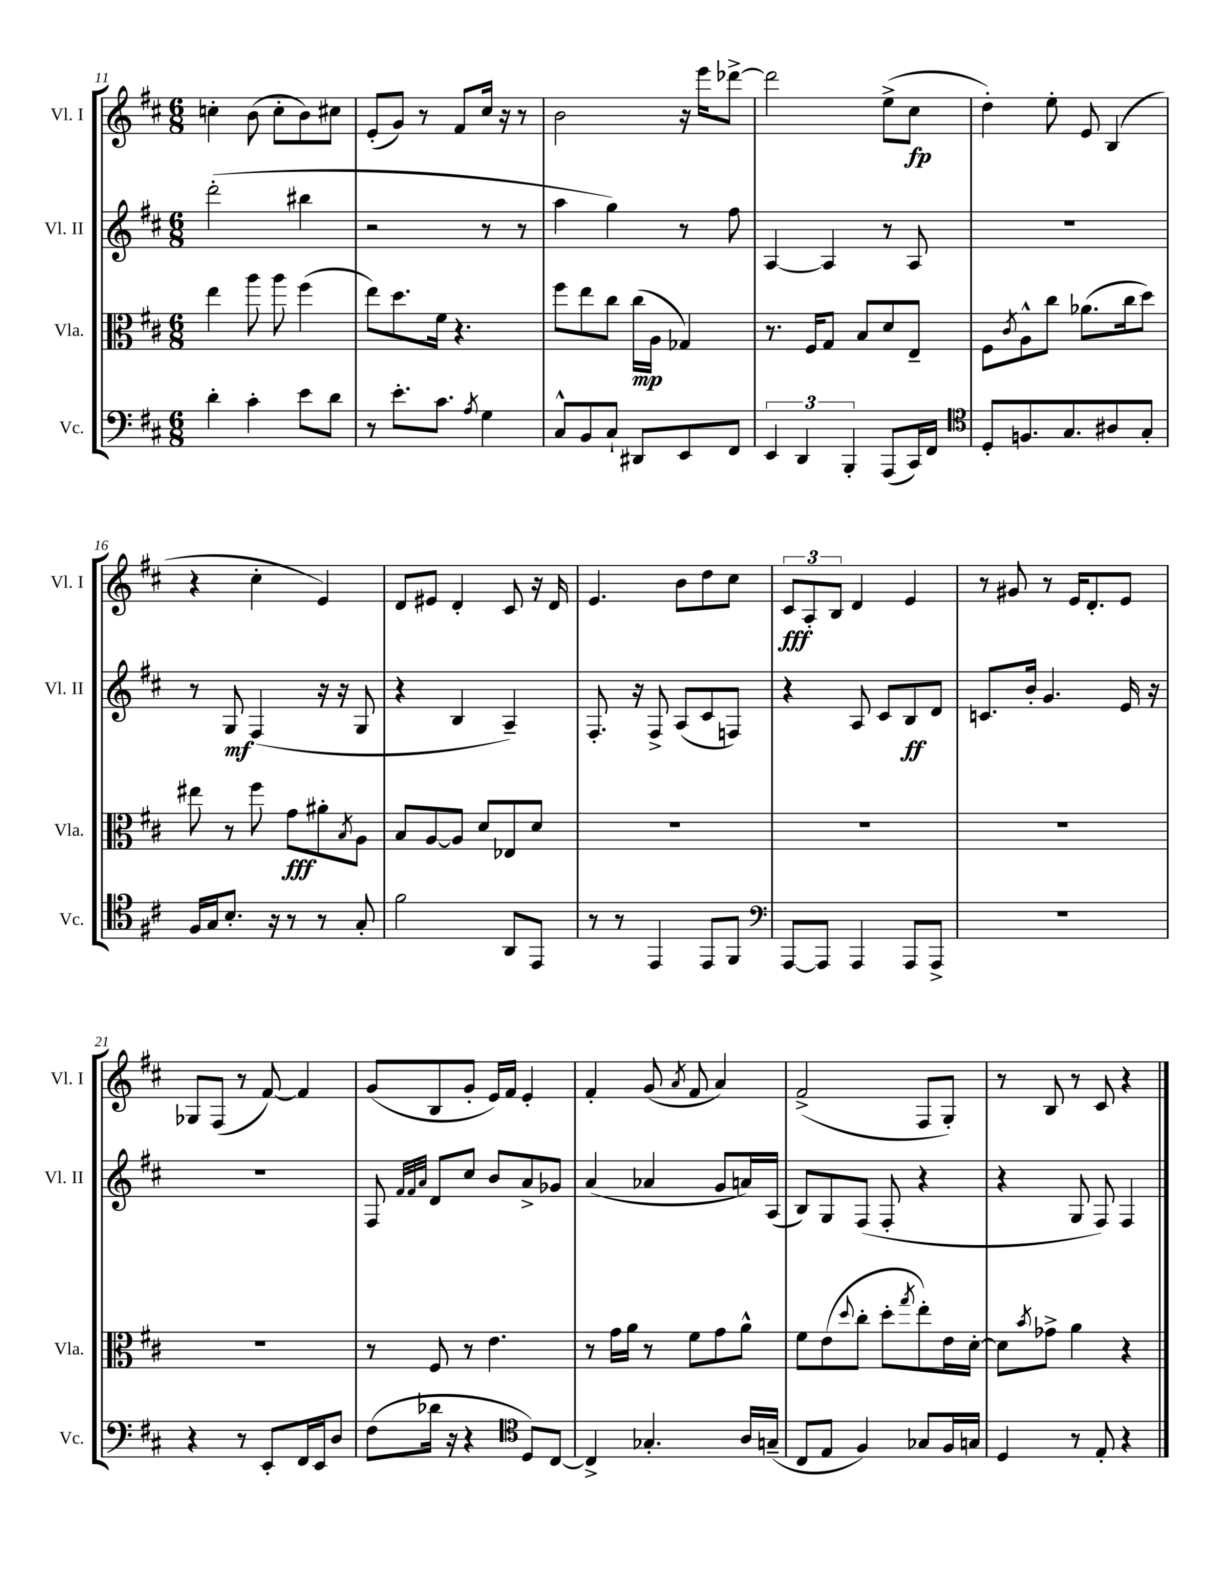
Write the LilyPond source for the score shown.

<<
\new StaffGroup <<
\new Staff = "s0" \with { instrumentName = "Vl. I" shortInstrumentName = "Vl. I" } {
    \clef treble \key d \major \numericTimeSignature \time 6/8
    c''4-. b'8( c''8-. b'8) cis''8 |
    e'8-.( g'8) r8 fis'8 cis''16 r16 r8 |
    b'2 r16 e'''16 des'''8~-> |
    des'''2 e''8->( cis''8\fp |
    d''4-.) e''8-. e'8 b4( |
    r4 cis''4-. e'4) |
    d'8 eis'8 d'4-. cis'8 r16 d'16 |
    e'4. b'8 d''8 cis''8 |
    \tuplet 3/2 { cis'8\fff a8-. b8 } d'4 e'4 |
    r8 gis'8 r8 e'16 d'8.-. e'8 |
    ges8 fis8( r8 fis'8~) fis'4 |
    g'8( b8 g'8-. e'16) fis'16 e'4-. |
    fis'4-. g'8( \acciaccatura { a'8 } fis'8 a'4) |
    fis'2->( fis8 g8-.) |
    r8 b8 r8 cis'8 r4 \bar "|." |
}
\new Staff = "s1" \with { instrumentName = "Vl. II" shortInstrumentName = "Vl. II" } {
    \clef treble \key d \major \numericTimeSignature \time 6/8
    d'''2-.( bis''4 |
    r2 r8 r8 |
    a''4 g''4) r8 fis''8 |
    a4~ a4 r8 a8 |
    R2. |
    r8 g8\mf fis4( r16 r16 g8 |
    r4 b4 a4--) |
    fis8.-. r16 fis8-> a8( cis'8 f8) |
    r4 a8 cis'8 b8\ff d'8 |
    c'8. b'16-. g'4. e'16 r16 |
    R2. |
    fis8 \grace { fis'32 fis'32 a'32 } d'8 cis''8 b'8 a'8-> ges'8 |
    a'4( aes'4 g'8 a'16) a16( |
    b8) g8 fis8( fis8-. r4 |
    r4 g8 fis8) fis4 \bar "|." |
}
\new Staff = "s2" \with { instrumentName = "Vla." shortInstrumentName = "Vla." } {
    \clef alto \key d \major \numericTimeSignature \time 6/8
    e''4 a''8 a''8 fis''4( |
    e''8) d''8. fis'16 r4. |
    fis''8 e''8 cis''8 cis''16\mp( a16 ges4) |
    r8. fis16 g8 b8 d'8 e8-- |
    fis8 \acciaccatura { cis'8 } a8-^ cis''8 aes'8.( cis''16 d''8) |
    eis''8 r8 fis''8 g'8\fff ais'8-. \acciaccatura { b8 } a8 |
    b8 a8~ a8 d'8 ees8 d'8 |
    R2. |
    R2. |
    R2. |
    R2. |
    r8 fis8 r8 e'4. |
    r8 g'16 a'16 r8 fis'8 g'8 a'8-^ |
    fis'8 e'8( \appoggiatura { d''8 } cis''8-. d''8-. \acciaccatura { g''8 } e''8-.) e'16 d'16~-. |
    d'8 \acciaccatura { b'8 } ges'8-> a'4 r4 \bar "|." |
}
\new Staff = "s3" \with { instrumentName = "Vc." shortInstrumentName = "Vc." } {
    \clef bass \key d \major \numericTimeSignature \time 6/8
    d'4-. cis'4-. e'8 d'8 |
    r8 e'8.-. cis'8. \acciaccatura { a8 } g4 |
    cis8-^ b,8 cis8-! dis,8 e,8 fis,8 |
    \tuplet 3/2 { e,4 d,4 b,,4-. } a,,8( cis,16) fis,16 |
    \clef tenor d8-. f8. g8. ais8 g8-. |
    fis16 g16 b8.-. r16 r8 r8 g8-. |
    fis'2 a,8 e,8 |
    r8 r8 e,4 e,8 fis,8 |
    \clef bass a,,8~ a,,8 a,,4 a,,8 a,,8-> |
    R2. |
    r4 r8 e,8-. fis,16 e,16 d8 |
    fis8( des'16 r16 r4 \clef tenor d8) cis8~ |
    cis4-> ges4.-. a16 g16--( |
    cis8 e8 fis4) ges8 fis16 g16 |
    d4 r8 e8-. r4 \bar "|." |
}
>>
>>
\layout { \context { \Score currentBarNumber = #11 } }
